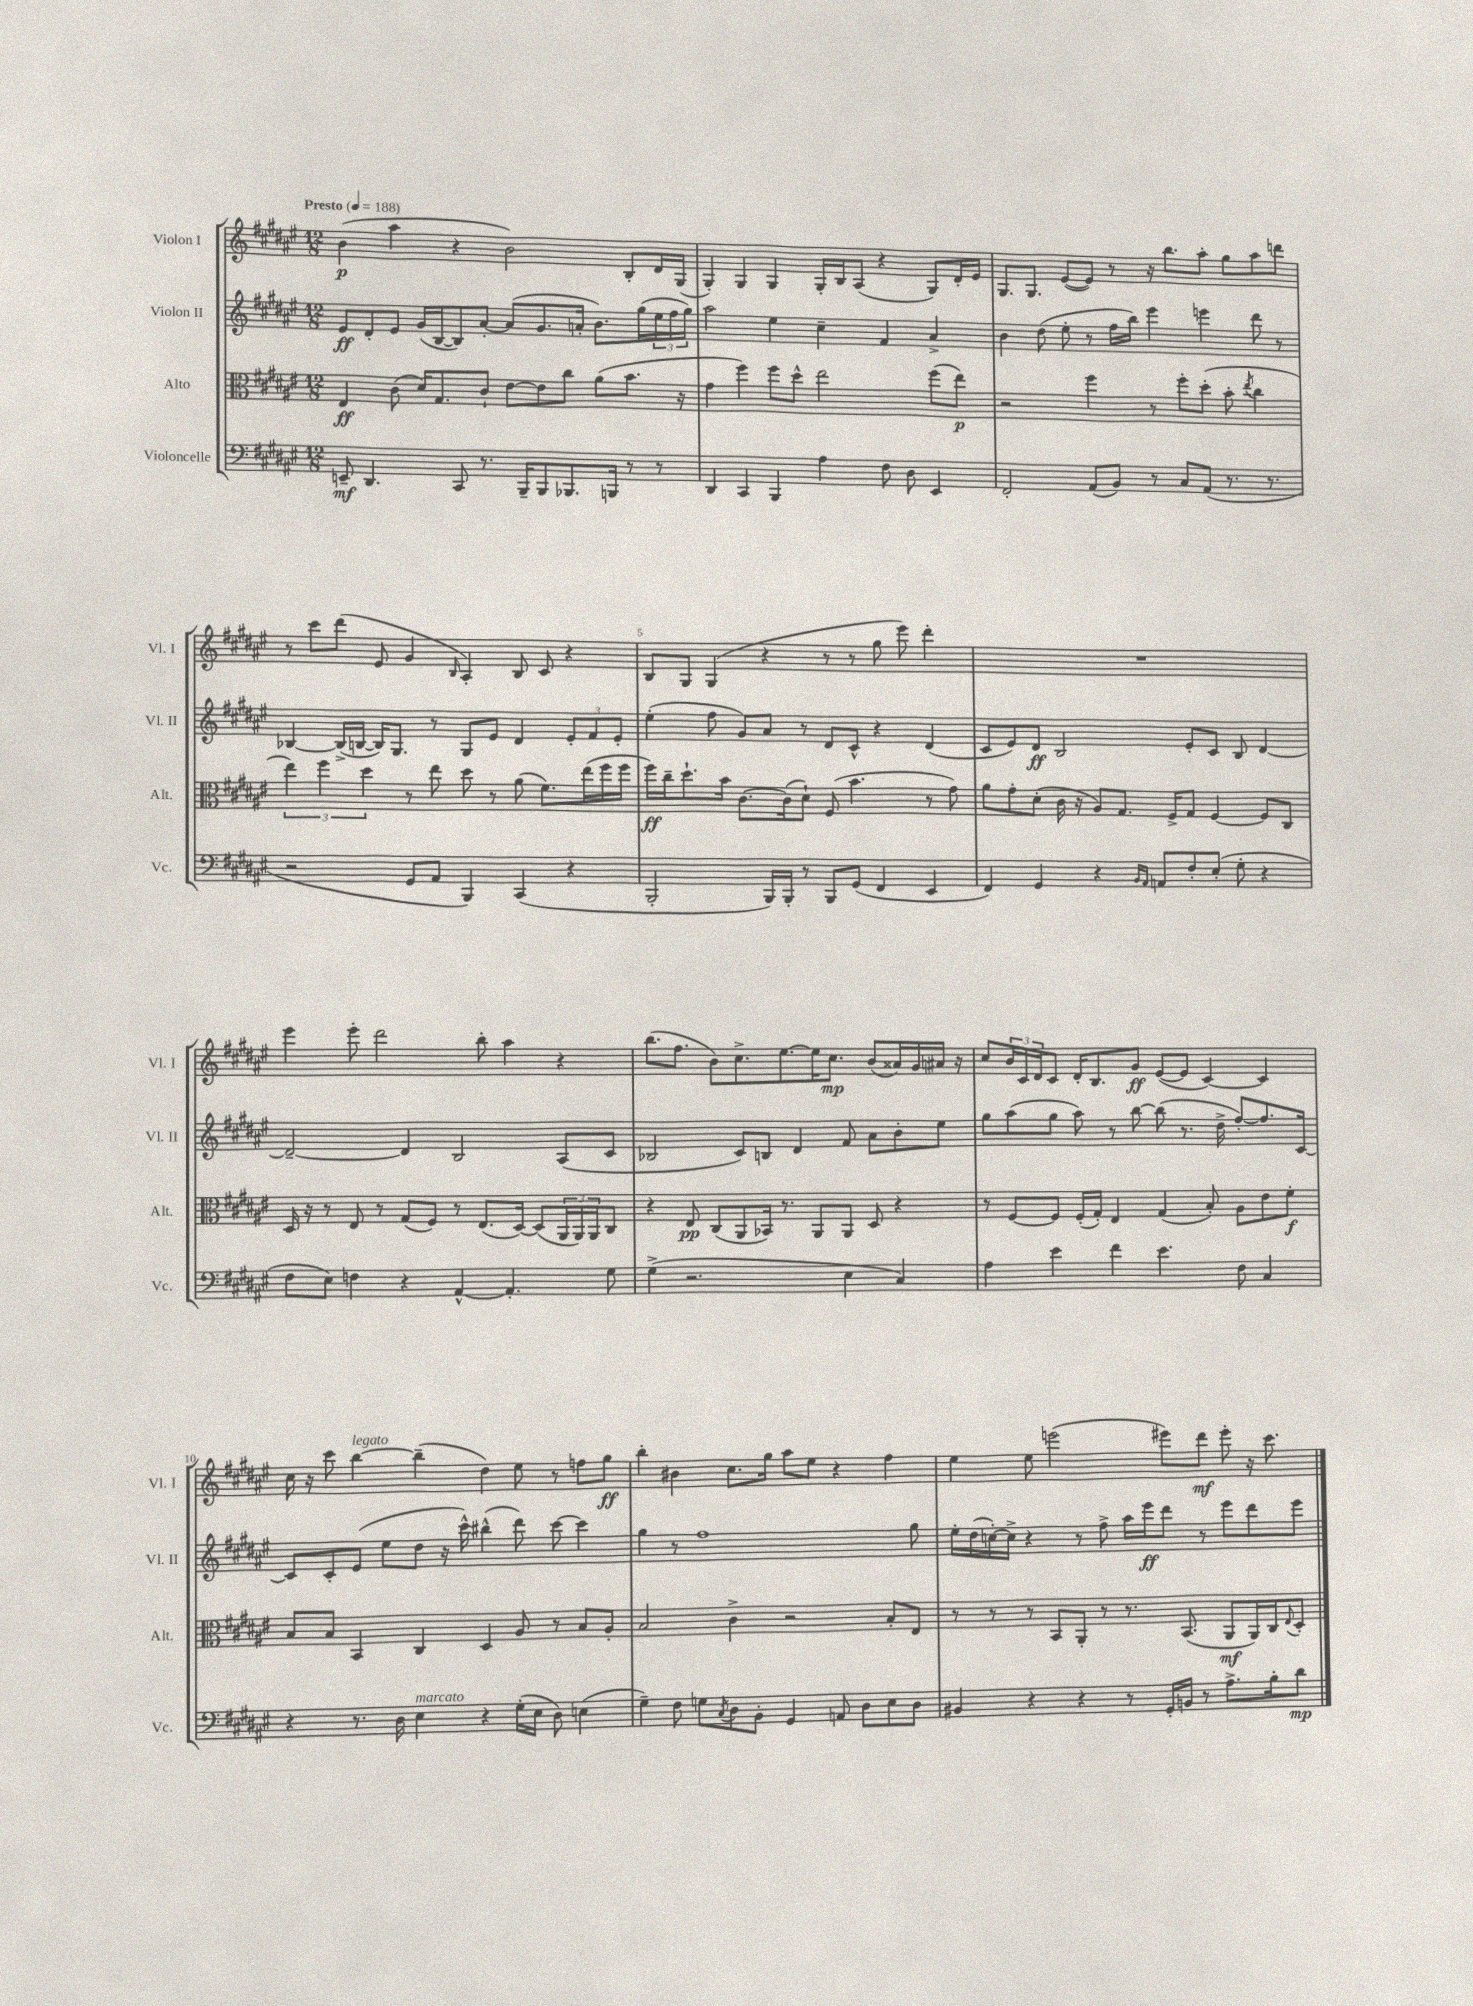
<<
\new StaffGroup <<
\new Staff = "s0" \with { instrumentName = "Violon I" shortInstrumentName = "Vl. I" } {
    \clef treble \key fis \major \numericTimeSignature \time 12/8 \tempo "Presto" 4 = 188
    b'4\p( ais''4 r4 b'2) b8-. dis'16 gis16( |
    gis4-.) gis4 gis4 gis16-. b16 ais8( r4 gis8) dis'16-. eis'16 |
    gis8. gis8. eis'8~( eis'8) r8 r16 b''8. ais''8-. gis''8 ais''8 d'''8 |
    r8 cis'''8 dis'''8( eis'8 gis'4 \grace { b16 } ais4-.) b8 cis'8 r4 |
    b8 gis8 gis4( r4 r8 r8 gis''8 eis'''8) dis'''4-. |
    R1. |
    eis'''4 eis'''8-. dis'''2 b''8-. ais''4 r4 |
    b''8.( fis''8. b'8) cis''8.-> eis''8.~ eis''16 cis''8.\mp b'8( aisis'16) gis'16 ais'16 r16 |
    cis''8 \tuplet 3/2 { b'16 cis'16 dis'16 } cis'8 dis'16-. b8. gis'8\ff eis'8~( eis'8 cis'4~) cis'4 |
    cis''16 r16 cis'''8 b''4~^\markup { \italic "legato" } b''4--( dis''4) eis''8 r8 f''8 gis''8\ff |
    b''4-. bis'4 cis''8. gis''16 ais''8 eis''8 r4 fis''4 |
    eis''4 eis''8 e'''2( eis'''8) dis'''8\mf eis'''8-. r16 cis'''8. \bar "|." |
}
\new Staff = "s1" \with { instrumentName = "Violon II" shortInstrumentName = "Vl. II" } {
    \clef treble \key fis \major \numericTimeSignature \time 12/8
    eis'8\ff dis'8-. eis'8 gis'16( b16~ b8) ais'8~-. ais'8( gis'8. a'16-. b'8.) gis''16( \tuplet 3/2 { eis''16 fis''16 gis''16) } |
    ais''2 eis''4 cis''4-- fis'4 ais'4-> |
    b'4 dis''8( eis''8-. r8 fis''16 b''16) eis'''4 e'''4 dis'''8 r8 |
    bes4~ bes16->( b16~ b16) gis8. r8 gis8 eis'8 dis'4 \tuplet 3/2 { eis'8-. fis'8 eis'8-. } |
    eis''4-.( fis''8 gis'8) ais'8 r8 dis'8 cis'8-^ r4 dis'4( |
    cis'8 eis'8) dis'8\ff b2 eis'8-. cis'8 b8 dis'4~ |
    dis'2~-- dis'4 b2 ais8( cis'8 |
    bes2 cis'8) b8 dis'4 fis'8 ais'8 b'8-. eis''8 |
    gis''8 ais''8( gis''8 ais''8) r8 b''8~ b''8( r8. dis''16-> fis''8~-.) fis''8. cis'16~ |
    cis'8 cis'8-. eis'8( eis''8 dis''8 r16 cis'''16-^) bis''4-^( dis'''8) cis'''8~ cis'''4 |
    gis''4 r8 fis''1 gis''8 |
    eis''16-. dis''16( c''16~-.) c''16-> r4 r8 fis''8-> ais''16 eis'''16\ff dis'''8 r8 eis'''8 dis'''8 eis'''8 \bar "|." |
}
\new Staff = "s2" \with { instrumentName = "Alto" shortInstrumentName = "Alt." } {
    \clef alto \key fis \major \numericTimeSignature \time 12/8
    eis4\ff cis'8( dis'16) gis8. cis'8-! eis'8~ eis'8 cis''8 ais'8( b'8. r16 |
    gis'4 fis''4) fis''8 dis''8-^ eis''2 fis''8( eis''8\p) |
    r2 fis''4 r8 fis''8-. dis''8-.( b'8-. \acciaccatura { eis''8 } cis''4 |
    \tuplet 3/2 { eis''4) fis''4 dis''4 } r8 eis''8 dis''8 r8 ais'8( fis'8.) eis''16( fis''16 fis''16 |
    fis''16\ff) cis''16-- dis''8.-! b'16 cis'8.~ cis'16( dis'8-!) fis8( b'4. r8 gis'8) |
    ais'8 gis'8-. dis'8-.( cis'16 r16 ais8) gis8. fis16-> gis8 fis4~ fis8 cis8 |
    dis16 r16 r8 eis8 r8 gis8( fis8) r8 eis8.( dis16~) dis8( \tuplet 3/2 { ais,16 ais,16) ais,16 } cis8 |
    r4 eis8\pp cis8( ais,8 bes,16) r8. ais,8 ais,8 dis8 r4 |
    r8 fis8~ fis8 fis16-.( gis16-.) eis4 gis4( b8-.) ais8 eis'8 fis'8-.\f |
    b8 b8 b,4 cis4 dis4 ais8 r8 b8 ais8-. |
    b2 cis'4-> r2 b8-. eis8 |
    r8 r8 r8 b,8 ais,8-. r8 r8. b,8.( ais,8\mf ais,16) cis16 \appoggiatura { eis8 } dis8-. \bar "|." |
}
\new Staff = "s3" \with { instrumentName = "Violoncelle" shortInstrumentName = "Vc." } {
    \clef bass \key fis \major \numericTimeSignature \time 12/8
    e,8--\mf dis,4. cis,8 r8. b,,16-- b,,8 bes,,8. b,,16 r8 r8 |
    dis,4 cis,4 b,,4 ais4 fis8 dis8 eis,4 |
    fis,2-. ais,8( b,8) r8 cis8 ais,8( r8. r8. |
    r2 gis,8 ais,8 b,,4) cis,4( r4 |
    b,,2-. b,,16) b,,16-. r8 b,,8 gis,8( fis,4 eis,4 |
    fis,4) gis,4 r4 \grace { b,16 ais,16 } a,8 fis8-. eis8-.( gis8-. r4 |
    fis8 eis8) f4 r4 ais,4~-^ ais,4.-. gis8 |
    gis4->( r2. eis4 cis4) |
    ais4 eis'4 fis'4 eis'4. fis8 cis4 |
    r4 r8. dis16 eis4^\markup { \italic "marcato" } r4 gis16-.( eis16 dis8) e4( |
    gis4--) fis8 g8 \acciaccatura { cis8 } dis8 b,8-. gis,4 a,8 dis8 eis8 dis8 |
    bis,4 r4 r4 r8 gis,16-. b,16 r8 ais8.-> b16-. dis'8\mp \bar "|." |
}
>>
>>
\layout { \context { \Score \override BarNumber.break-visibility = ##(#f #t #t) barNumberVisibility = #(every-nth-bar-number-visible 5) } }
